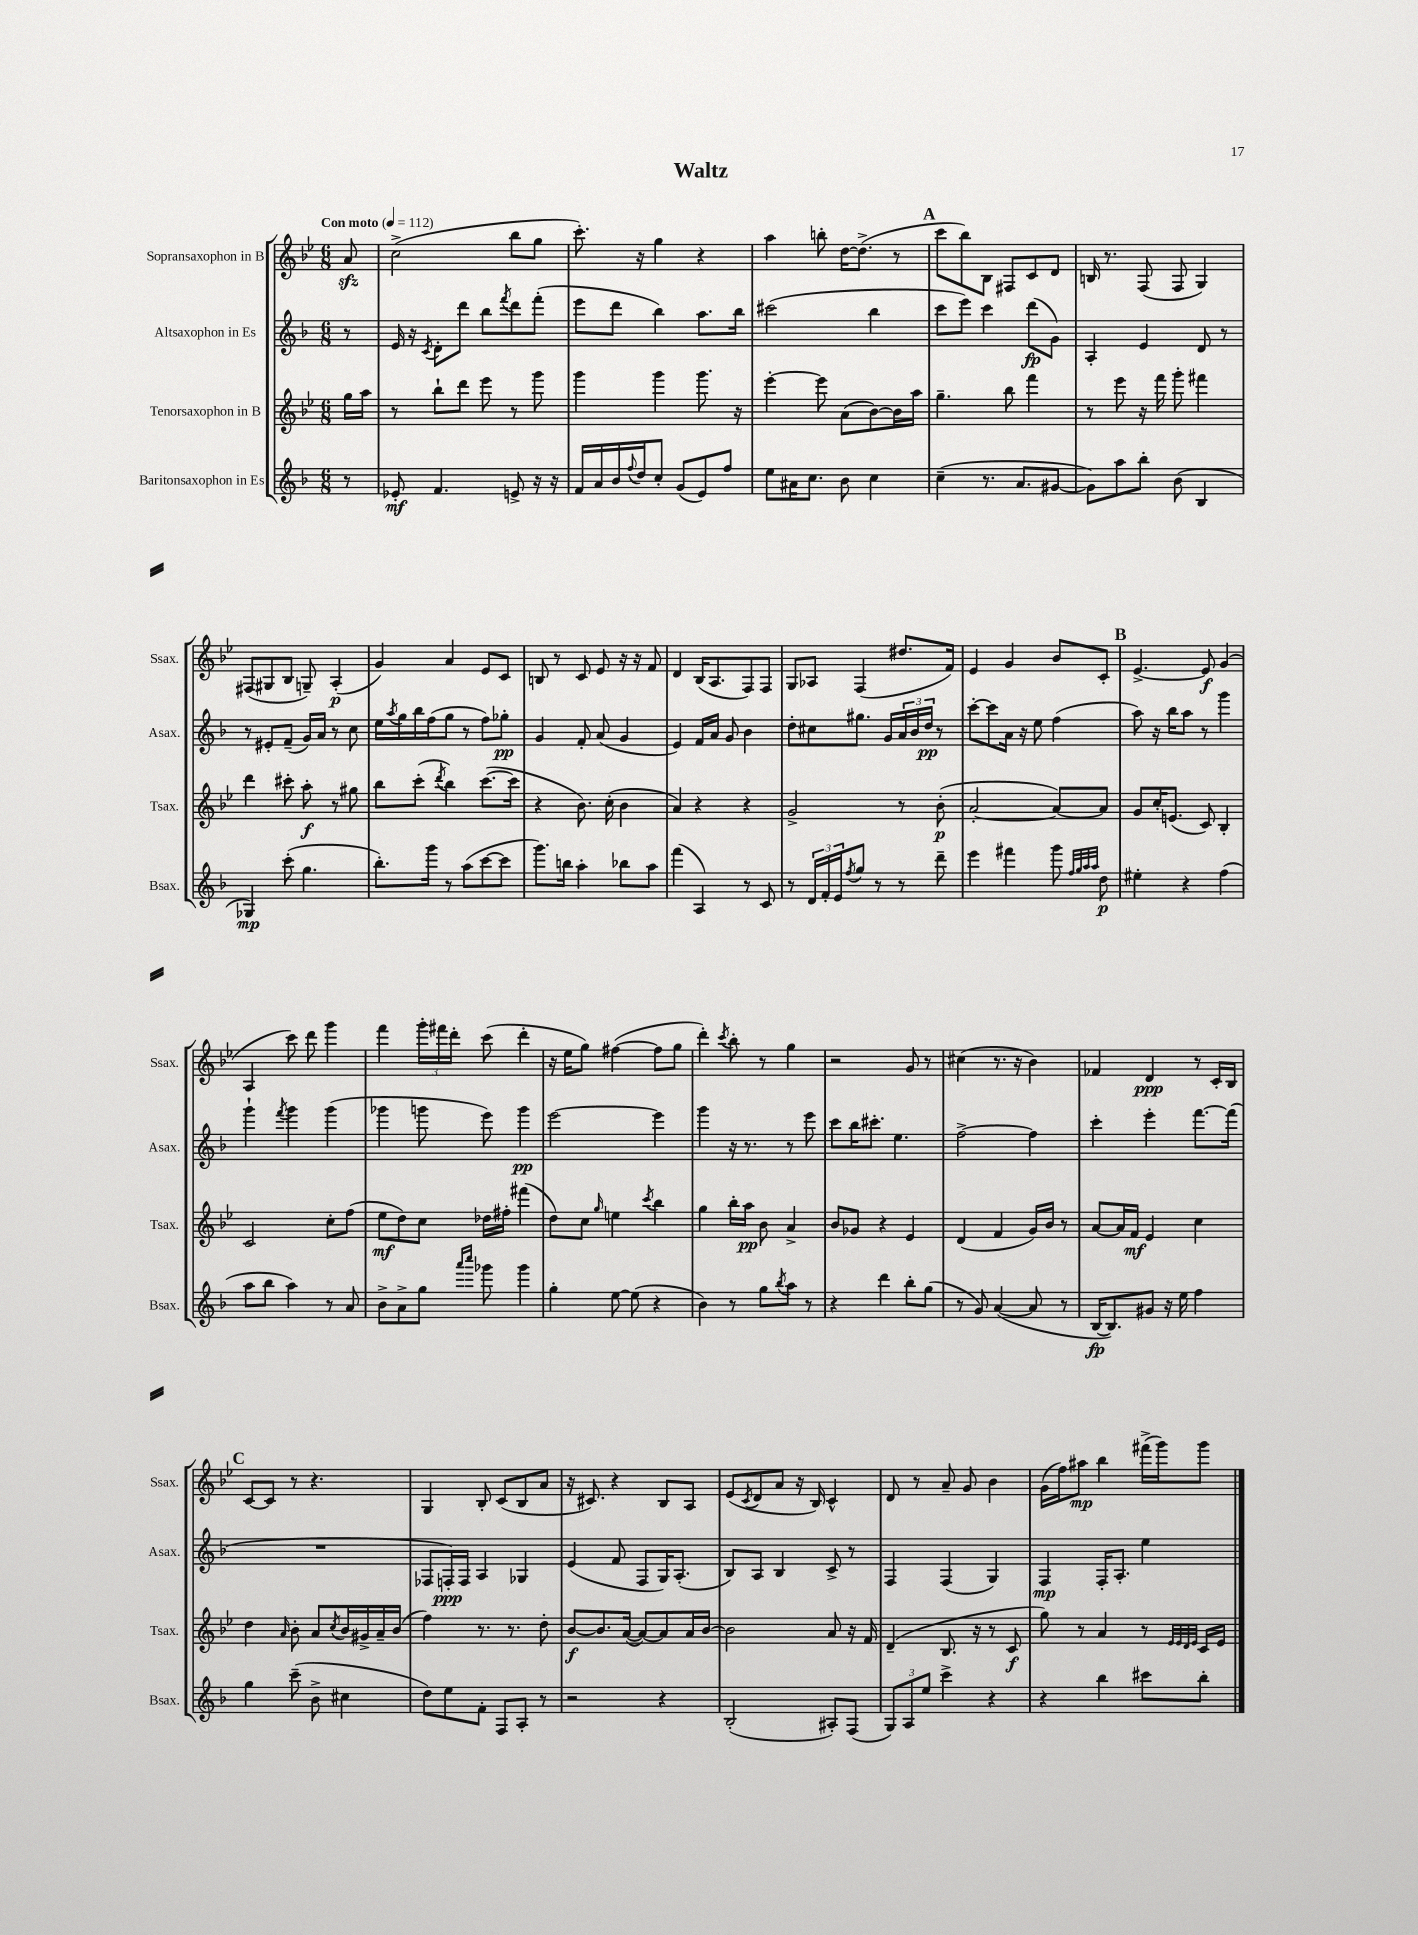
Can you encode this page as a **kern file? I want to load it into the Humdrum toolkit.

**kern	**dynam	**kern	**dynam	**kern	**dynam	**kern	**dynam
*part4	*part4	*part3	*part3	*part2	*part2	*part1	*part1
*staff4	*staff4	*staff3	*staff3	*staff2	*staff2	*staff1	*staff1
*I"Baritonsaxophon in Es	*	*I"Tenorsaxophon in B	*	*I"Altsaxophon in Es	*	*I"Sopransaxophon in B	*
*I'Bsax.	*	*I'Tsax.	*	*I'Asax.	*	*I'Ssax.	*
*clefG2	*	*clefG2	*	*clefG2	*	*clefG2	*
*k[b-]	*	*k[b-e-]	*	*k[b-]	*	*k[b-e-]	*
*M6/8	*	*M6/8	*	*M6/8	*	*M6/8	*
*MM112	*	*MM112	*	*MM112	*	*MM112	*
=	=	=	=	=	=	=	=
!	!	!	!	!	!	!LO:TX:a:B:t=Con moto	!
8r	.	16gg\LL	.	8r	.	8azz/	.
.	.	16aa\JJ	.	.	.	.	.
=1	=1	=1	=1	=1	=1	=1	=1
8e-X'/	mf	8r	.	16e/	.	(2cc^\	.
.	.	.	.	16r	.	.	.
.	.	.	.	8qc/	.	.	.
4.f/	.	8bb-`\L	.	8d'\L	.	.	.
.	.	8ddd\J	.	8ddd\J	.	.	.
.	.	8eee-\	.	8bb-\L	.	.	.
.	.	.	.	8qfff/	.	.	.
8en^/	.	8r	.	8ddd\	.	8bb-\L	.
16r	.	8ggg\	.	(8fff'\J	.	8gg\J	.
16r	.	.	.	.	.	.	.
=2	=2	=2	=2	=2	=2	=2	=2
16f/LL	.	4ggg\	.	8eee\L	.	8.ccc'\)	.
16a/	.	.	.	.	.	.	.
16b-/	.	.	.	8ddd\J	.	.	.
8qqff/	.	.	.	.	.	.	.
16dd/J	.	.	.	.	.	16r	.
8cc'/J	.	4ggg\	.	4bb-\)	.	4gg\	.
(8g/L	.	.	.	.	.	.	.
8e/)	.	8.ggg\	.	8.aa\L	.	4r	.
8ff/J	.	.	.	.	.	.	.
.	.	16r	.	16bb-\Jk	.	.	.
=3	=3	=3	=3	=3	=3	=3	=3
8ee\L	.	[4eee-'\	.	(2ccc#X\	.	4aa\	.
16a#X\K	.	.	.	.	.	.	.
8.cc\J	.	.	.	.	.	.	.
.	.	8eee-\]	.	.	.	8bbn'\	.
8b-\	.	(8a\L	.	.	.	[16dd\KL	.
.	.	.	.	.	.	(8.dd^\J]	.
4cc\	.	[8b-\)	.	4bb-\	.	.	.
.	.	16b-\L]	.	.	.	8r	.
.	.	16aa\JJ	.	.	.	.	.
!!LO:REH:place=s1:t=A
=4	=4	=4	=4	=4	=4	=4	=4
(4cc~\	.	4.gg~\	.	8ccc\L	.	8ccc\L	.
.	.	.	.	8eee\J)	.	8bb-\)	.
8.r	.	.	.	4ccc\	.	8B-\J	.
.	.	8bb-\	.	.	.	8F#X/L	.
8.a/L	.	.	.	.	.	.	.
.	.	4fff\	.	(8ddd\L	fp	8c/	.
[8g#X/J	.	.	.	8g\J)	.	8d/J	.
=5	=5	=5	=5	=5	=5	=5	=5
8g#\L])	.	8r	.	4A'/	.	16Bn/	.
.	.	.	.	.	.	8.r	.
8aa\	.	8eee-\	.	.	.	.	.
8bb-'\J	.	16r	.	4e/	.	(8F/	.
.	.	16fff\	.	.	.	.	.
(8b-\	.	8ggg'\	.	.	.	8F/	.
4B-/	.	4fff#X\	.	8d/	.	4G/)	.
.	.	.	.	8r	.	.	.
!!LO:LB:g=z
=6	=6	=6	=6	=6	=6	=6	=6
4G-X/)	mp	4ddd\	.	8r	.	(8F#X/L	.
.	.	.	.	8e#X'/L	.	8G#X/	.
(8ccc'\	.	8ccc#X'\	.	(8f~/J	.	8B-/J	.
4.gg\	.	8aa'\	f	16g/LL)	.	8Gn~/)	.
.	.	.	.	16a/JJ	.	.	.
.	.	8r	.	8r	.	(4A'/	p
.	.	8gg#X\	.	8cc\	.	.	.
=7	=7	=7	=7	=7	=7	=7	=7
8.bb-'\L)	.	8bb-\L	.	16ee\LL	.	4g/)	.
.	.	.	.	8qaa/	.	.	.
.	.	.	.	16gg\	.	.	.
.	.	(8ccc'\J	.	16bb-\	.	.	.
16ggg\Jk	.	.	.	(16ff\J	.	.	.
.	.	8qddd/	.	.	.	.	.
8r	.	4bb-\)	.	8gg\J	.	4a/	.
(8aa\L	.	.	.	8r	.	.	.
[8ccc\	.	([8.ccc\L	.	8ff\L)	.	8e-/L	.
8ccc\J]	.	.	.	8gg-X'\J	pp	8c/J	.
.	.	16ccc\Jk]	.	.	.	.	.
=8	=8	=8	=8	=8	=8	=8	=8
8.ggg\L)	.	4r	.	4g/	.	8Bn/	.
.	.	.	.	.	.	8r	.
16bbn\Jk	.	.	.	.	.	.	.
4aa'\	.	8.b-\)	.	8f'/	.	8c/	.
.	.	.	.	(8a/	.	8e-/	.
.	.	(16cc'\	.	.	.	.	.
8bb-X\L	.	4b-\	.	4g/	.	16r	.
.	.	.	.	.	.	16r	.
8aa\J	.	.	.	.	.	8f/	.
=9	=9	=9	=9	=9	=9	=9	=9
(4fff\	.	4a/)	.	4e/)	.	4d/	.
4A/)	.	4r	.	16f/LL	.	(16B-/KL	.
.	.	.	.	16a/JJ	.	8.A/	.
.	.	.	.	8g/	.	.	.
8r	.	4r	.	4b-\	.	8F/)	.
8c/	.	.	.	.	.	8F/J	.
=10	=10	=10	=10	=10	=10	=10	=10
8r	.	2g^/	.	8dd'\L	.	8G/L	.
24d/LL	.	.	.	8cc#X\	.	8A-X/J	.
24f'/	.	.	.	.	.	.	.
24e/J	.	.	.	.	.	.	.
8qff/	.	.	.	.	.	.	.
8gg/J	.	.	.	8.gg#X\J	.	(4F/	.
8r	.	.	.	.	.	.	.
.	.	.	.	16g/LL	.	.	.
8r	.	8r	.	24a/	.	8.dd#X/L	.
.	.	.	.	24b-/	.	.	.
.	.	.	.	24dd/JJ	pp	.	.
8ddd~\	.	(8b-'\	p	8r	.	.	.
.	.	.	.	.	.	16f/Jk)	.
=11	=11	=11	=11	=11	=11	=11	=11
4eee\	.	[2a'/	.	[8ccc'\L	.	4e-/	.
.	.	.	.	8ccc\]	.	.	.
4fff#X\	.	.	.	16a\Jk	.	4g/	.
.	.	.	.	16r	.	.	.
.	.	.	.	8ee\	.	.	.
8ggg\	.	8a/L_)	.	(4ff\	.	8b-/L	.
32qqff/LLL	.	.	.	.	.	.	.
32qqgg/	.	.	.	.	.	.	.
32qqaa/	.	.	.	.	.	.	.
32qqaa/JJJ	.	.	.	.	.	.	.
8dd\	p	8a/J]	.	.	.	8c'/J	.
!!LO:REH:place=s1:t=B
=12	=12	=12	=12	=12	=12	=12	=12
4ee#X'\	.	8g/L	.	8aa\)	.	[4.e-^/	.
.	.	16cc'/K	.	16r	.	.	.
.	.	(8.en/J	.	16bb-\KL	.	.	.
4r	.	.	.	8aa\J	.	.	.
.	.	8c/)	.	8r	.	8e-/]	f
(4ff\	.	4B-'/	.	4ggg\	.	(4g/	.
!!LO:LB:g=z
=13	=13	=13	=13	=13	=13	=13	=13
8aa\L	.	2c/	.	4ggg`\	.	4A/	.
8bb-\J	.	.	.	.	.	.	.
.	.	.	.	8qfff/	.	.	.
4aa\)	.	.	.	4ggg\	.	8ccc\)	.
.	.	.	.	.	.	8ddd\	.
8r	.	8cc'\L	.	(4ggg\	.	4ggg\	.
8a/	.	(8ff\J	.	.	.	.	.
=14	=14	=14	=14	=14	=14	=14	=14
8b-^\L	.	8ee-\L	mf	4ggg-X\	.	4fff\	.
8a^\	.	8dd\)	.	.	.	.	.
8gg\J	.	8cc\J	.	8gggn\	.	24ggg'\LL	.
.	.	.	.	.	.	24fff#X\	.
.	.	.	.	.	.	24ddd'\JJ	.
16qqaaa/LL	.	.	.	.	.	.	.
16qqcccc/JJ	.	.	.	.	.	.	.
8ggg-X\	.	16dd-X\LL	.	8eee\)	.	(8ccc\	.
.	.	16ff#X'\JJ	.	.	.	.	.
4ggg-\	.	(4fff#X\	.	4ggg\	pp	4ddd'\	.
=15	=15	=15	=15	=15	=15	=15	=15
4gg'\	.	8dd\L)	.	[2eee\	.	16r	.
.	.	.	.	.	.	16ee-\KL	.
.	.	8cc\J	.	.	.	8gg\J)	.
.	.	16qqgg/	.	.	.	.	.
[8ee\	.	4een\	.	.	.	([4ff#X\	.
(8ee\]	.	.	.	.	.	.	.
.	.	8qccc/	.	.	.	.	.
4r	.	4bb-\	.	4eee\]	.	8ff#\L]	.
.	.	.	.	.	.	8gg\J	.
=16	=16	=16	=16	=16	=16	=16	=16
4b-\)	.	4gg\	.	4ggg\	.	4ddd'\)	.
.	.	.	.	.	.	8qccc/	.
8r	.	16bb-'\LL	.	16r	.	8bb-'\	.
.	.	16aa\JJ	pp	8.r	.	.	.
8gg\L	.	8b-\	.	.	.	8r	.
8qbb-/	.	.	.	.	.	.	.
8aa\J	.	4a^/	.	8r	.	4gg\	.
8r	.	.	.	8eee\	.	.	.
=17	=17	=17	=17	=17	=17	=17	=17
4r	.	8b-/L	.	8ccc\L	.	2r	.
.	.	8g-X/J	.	16bb-\K	.	.	.
.	.	.	.	8.ccc#X'\J	.	.	.
4ddd\	.	4r	.	.	.	.	.
.	.	.	.	4.ee\	.	.	.
8bb-'\L	.	4e-/	.	.	.	8g/	.
(8gg\J	.	.	.	.	.	8r	.
=18	=18	=18	=18	=18	=18	=18	=18
8r	.	(4d/	.	[2ff^\	.	(4cc#X\	.
8g/)	.	.	.	.	.	.	.
([4a/	.	4f/	.	.	.	8.r	.
.	.	.	.	.	.	16r	.
8a/]	.	16g/LL)	.	4ff\]	.	4b-\)	.
.	.	16b-/JJ	.	.	.	.	.
8r	.	8r	.	.	.	.	.
=19	=19	=19	=19	=19	=19	=19	=19
[16B-/KL	fp	[8a/L	.	4ccc'\	.	4f-X/	.
8.B-/])	.	.	.	.	.	.	.
.	.	16a/L]	.	.	.	.	.
.	.	16f/JJ	mf	.	.	.	.
8g#X/J	.	4e-/	.	4eee'\	.	4d/	ppp
16r	.	.	.	.	.	.	.
16ee\	.	.	.	.	.	.	.
4ff\	.	4cc\	.	[8.fff\L	.	8r	.
.	.	.	.	.	.	16c'/LL	.
.	.	.	.	(16fff\Jk]	.	16B-/JJ	.
!!LO:LB:g=z
!!LO:REH:place=s1:t=C
=20	=20	=20	=20	=20	=20	=20	=20
4gg\	.	4dd\	.	2.r	.	[8c/L	.
.	.	.	.	.	.	8c/J]	.
.	.	16qqa/	.	.	.	.	.
(8ccc~\	.	8b-'\	.	.	.	8r	.
8b-^\	.	8a/L	.	.	.	4.r	.
.	.	8qcc/	.	.	.	.	.
4cc#X\	.	16b-/L	.	.	.	.	.
.	.	16g#X^/	.	.	.	.	.
.	.	16a~/	.	.	.	.	.
.	.	(16b-/JJ	.	.	.	.	.
=21	=21	=21	=21	=21	=21	=21	=21
8dd\L)	.	4ff\)	.	8F-X/L	.	4G/	.
8ee\	.	.	.	16Fn'/L)	ppp	.	.
.	.	.	.	16F/JJ	.	.	.
8f'\J	.	8.r	.	4A/	.	8B-'/	.
8F/L	.	.	.	.	.	(8c/L	.
.	.	8.r	.	.	.	.	.
8A'/J	.	.	.	4G-X/	.	8B-/	.
8r	.	8dd'\	.	.	.	8a/J	.
=22	=22	=22	=22	=22	=22	=22	=22
2r	.	[8b-/L	f	(4e/	.	16r	.
.	.	.	.	.	.	8.c#X/)	.
.	.	8.b-/]	.	.	.	.	.
.	.	.	.	8f/	.	4r	.
.	.	([16a/Jk	.	.	.	.	.
.	.	8a/L_)	.	8F/L	.	.	.
4r	.	8a/]	.	16G/K)	.	8B-/L	.
.	.	.	.	(8.A'/J	.	.	.
.	.	16a/L	.	.	.	8A/J	.
.	.	[16b-/JJ	.	.	.	.	.
=23	=23	=23	=23	=23	=23	=23	=23
(2B-'/	.	2b-\]	.	8B-/L)	.	(8e-/L	.
.	.	.	.	.	.	8qc/	.
.	.	.	.	8A/J	.	8d/	.
.	.	.	.	4B-/	.	8a/J	.
.	.	.	.	.	.	16r	.
.	.	.	.	.	.	16B-/)	.
8A#X'/L)	.	8a/	.	8c^/	.	4c^^/	.
(8F/J	.	16r	.	8r	.	.	.
.	.	16f/	.	.	.	.	.
=24	=24	=24	=24	=24	=24	=24	=24
12G/L)	.	(4d~/	.	4F/	.	8d/	.
12A/	.	.	.	.	.	.	.
.	.	.	.	.	.	8r	.
12ee/J	.	.	.	.	.	.	.
4ccc^\	.	8.B-/	.	(4F/	.	8a~/	.
.	.	.	.	.	.	8g/	.
.	.	16r	.	.	.	.	.
4r	.	8r	.	4G/)	.	4b-\	.
.	.	8c/	f	.	.	.	.
=25	=25	=25	=25	=25	=25	=25	=25
4r	.	8gg\)	.	4F/	mp	(16g\LL	.
.	.	.	.	.	.	16ff\J)	.
.	.	8r	.	.	.	8aa#X\J	mp
4bb-\	.	4a/	.	16F'/KL	.	4bb-\	.
.	.	.	.	8.A'/J	.	.	.
8ccc#X\L	.	8r	.	4ee\	.	(16fff#X^\LL	.
.	.	.	.	.	.	16ggg\J)	.
.	.	32qqe-/LLL	.	.	.	.	.
.	.	32qqe-/	.	.	.	.	.
.	.	32qqd/	.	.	.	.	.
.	.	32qqe-/JJJ	.	.	.	.	.
8bb-'\J	.	16c/LL	.	.	.	8ggg\J	.
.	.	16e-/JJ	.	.	.	.	.
==	==	==	==	==	==	==	==
*-	*-	*-	*-	*-	*-	*-	*-
